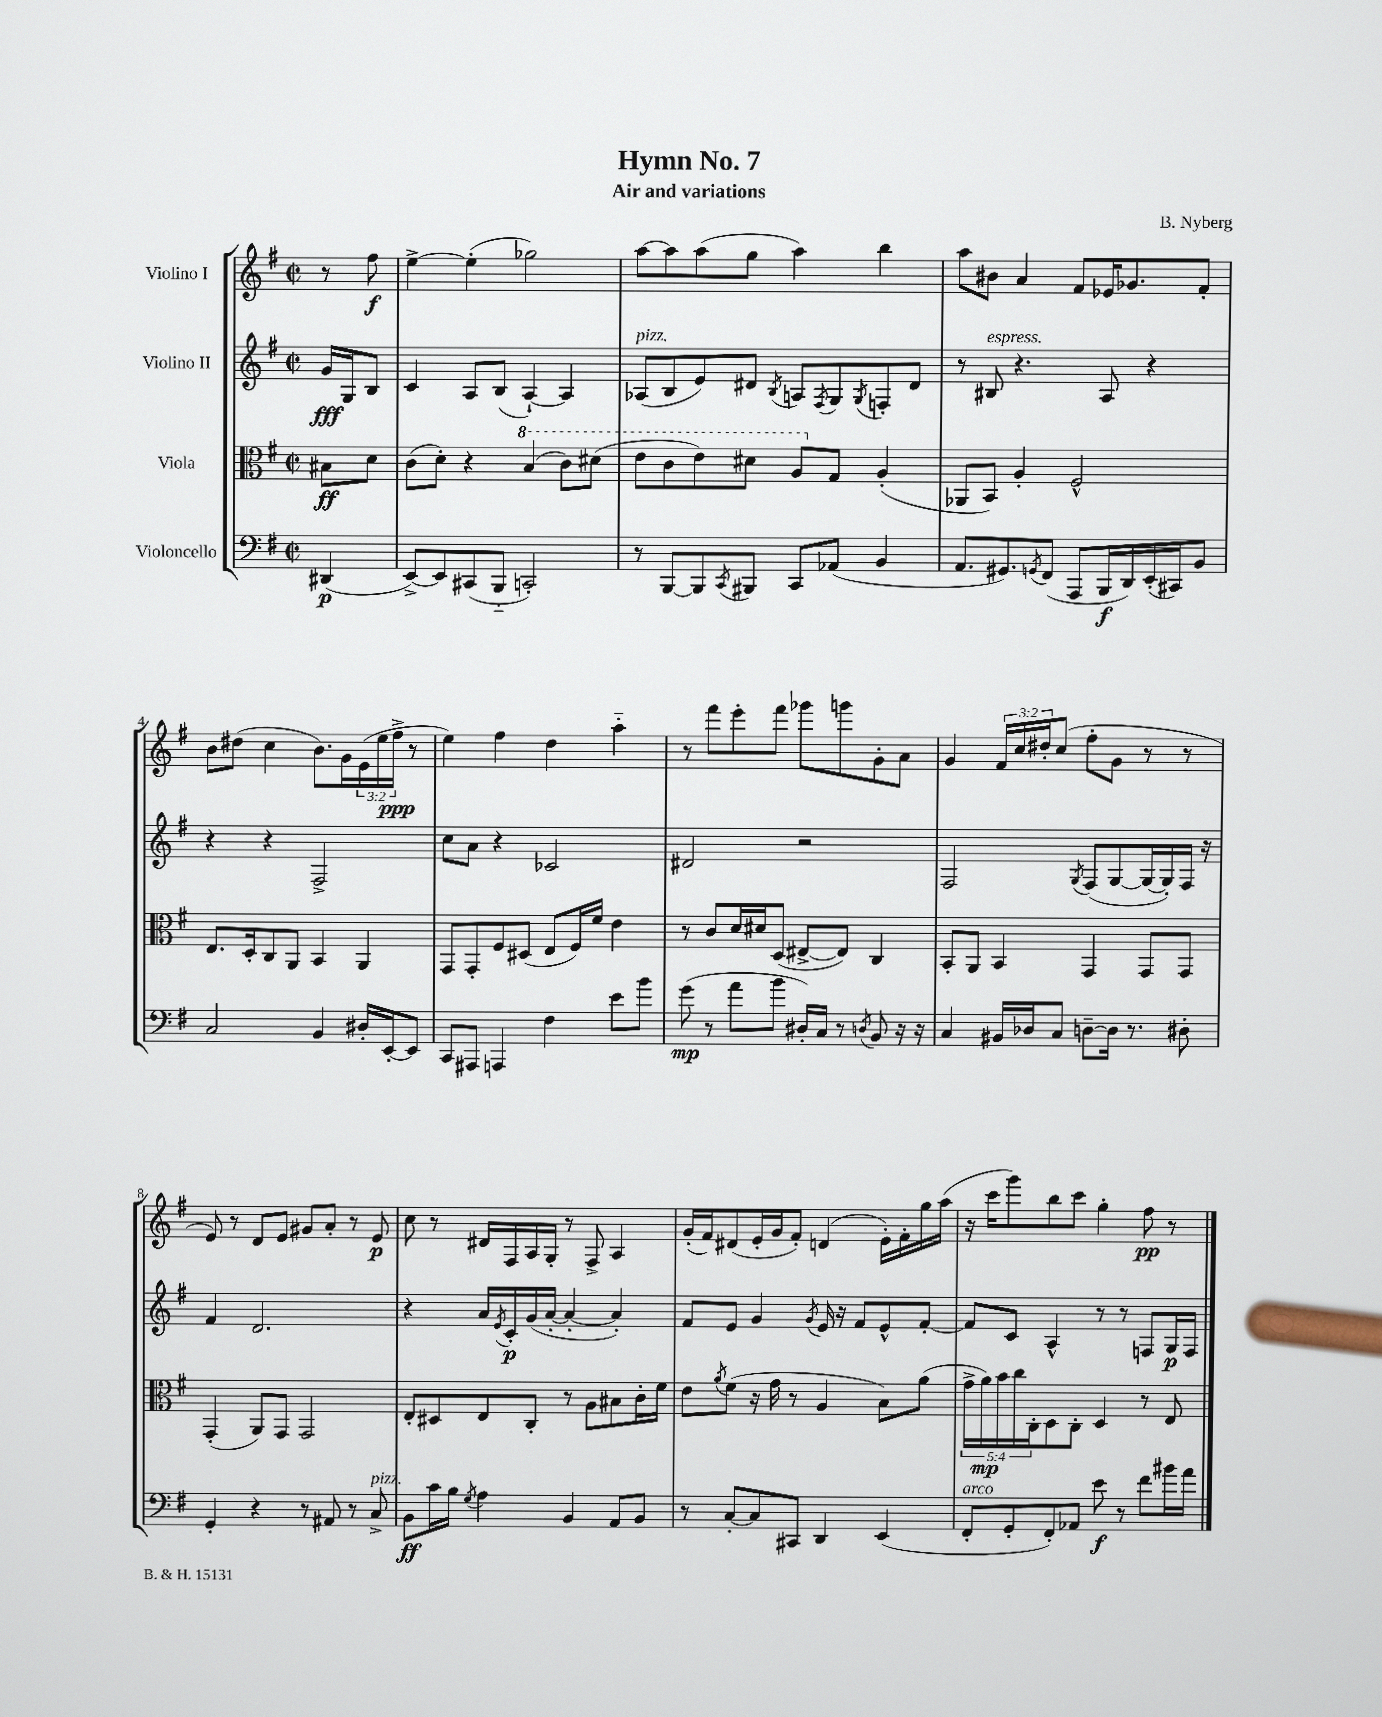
\header { title = "Hymn No. 7" composer = "B. Nyberg" subtitle = "Air and variations" }
<<
\new StaffGroup <<
\new Staff = "s0" \with { instrumentName = "Violino I" } {
    \clef treble \key g \major \defaultTimeSignature \time 2/2 \override Staff.TupletNumber.text = #tuplet-number::calc-fraction-text \partial 4
    r8 fis''8\f |
    e''4~-> e''4-.( ges''2) |
    a''8~ a''8 a''8( g''8 a''4) b''4 |
    a''8 bis'8 a'4 fis'8 ees'16 ges'8. fis'8-. |
    b'8 dis''8( c''4 b'8.) g'16 \tuplet 3/2 { e'16( e''16 fis''16->\ppp } r8 |
    e''4) fis''4 d''4 a''4-_ |
    r8 fis'''8 e'''8-. fis'''8 ges'''8 g'''8 g'8-. a'8 |
    g'4 \tuplet 3/2 { fis'16 c''16 dis''16-. } c''8( fis''8-. g'8 r8 r8 |
    e'8) r8 d'8 e'8 gis'8 a'8-. r8 e'8\p |
    c''8 r8 dis'16 fis16 a16 g16-. r8 fis8-> a4 |
    g'16-.( fis'16) dis'8( e'16-. g'16 fis'8-.) d'4( e'16-.) fis'16-. g''16 a''16( |
    r16 c'''16 g'''8) b''8 c'''8 g''4-. fis''8\pp r8 \bar "|." |
}
\new Staff = "s1" \with { instrumentName = "Violino II" } {
    \clef treble \key g \major \defaultTimeSignature \time 2/2 \partial 4
    g'16\fff g16 b8 |
    c'4 a8 b8( a4~-!) a4 |
    aes8^\markup { \italic "pizz." }( b8 e'8) dis'8 \acciaccatura { b8 } a8 \acciaccatura { fis8 } g8 \acciaccatura { g8 } f8-. dis'8 |
    r8 bis8^\markup { \italic "espress." } r4. a8 r4 |
    r4 r4 fis2-> |
    c''8 a'8 r4 ces'2 |
    dis'2 r2 |
    fis2 \acciaccatura { g8 } fis8( g8~ g16~ g16-.) fis16 r16 |
    fis'4 d'2. |
    r4 a'16 \acciaccatura { e'8 } c'16-.\p g'16( a'16~-. a'4~-. a'4-.) |
    fis'8 e'8 g'4 \acciaccatura { g'8 } e'16 r16 fis'8 e'8-^ fis'8~-. |
    fis'8 c'8 a4-^ r8 r8 f8 g16\p f16 \bar "|." |
}
\new Staff = "s2" \with { instrumentName = "Viola" } {
    \clef alto \key g \major \defaultTimeSignature \time 2/2 \override Staff.TupletNumber.text = #tuplet-number::calc-fraction-text \partial 4
    bis8\ff d'8 |
    c'8( d'8-.) r4 \ottava #1 b'4( c''8) dis''8( |
    e''8 c''8 e''8) dis''8 a'8 \ottava #0 g8 a4-.( |
    aes,8 b,8) a4-. fis2-^ |
    e8. d16-. c8 a,8 b,4 a,4 |
    g,8 g,8-. fis8 dis8( e8 fis16) fis'16 e'4 |
    r8 c'8 d'16 dis'16 d8( eis8~-> eis8) c4 |
    b,8-. a,8 b,4 g,4 g,8 g,8 |
    g,4-.( a,8) g,8 g,2 |
    e8-. dis8 e8 c8-. r8 a8 bis8 c'16-. fis'16 |
    e'8 \acciaccatura { a'8 } fis'8( r16 g'16 r8 a4 b8) a'8( |
    \tuplet 5/4 { g'16-> a'16\mp) b'16 c''16 c16-. } d8 c8-. d4 r8 e8 \bar "|." |
}
\new Staff = "s3" \with { instrumentName = "Violoncello" } {
    \clef bass \key g \major \defaultTimeSignature \time 2/2 \partial 4
    dis,4\p( |
    e,8~->) e,8 cis,8( b,,8-_ c,2-.) |
    r8 b,,8~ b,,8 \acciaccatura { c,8 } bis,,8 c,8 aes,8( b,4 |
    a,8. gis,8.) \acciaccatura { g,8 } fis,8( a,,8 b,,16\f d,16) e,16-.( cis,16) b,8 |
    c2 b,4 dis16-. e,16~-. e,8 |
    c,8 ais,,8 a,,4 fis4 e'8 b'8 |
    g'8\mp( r8 a'8 b'8 dis16-.) c16 r8 \acciaccatura { d8 } b,8 r16 r16 |
    c4 bis,16 des16 c8 d8~-- d16 r8. dis8-. |
    g,4-. r4 r8 ais,8 r8 c8->^\markup { \italic "pizz." } |
    b,8\ff c'16 b16 \acciaccatura { g8 } a4 b,4 a,8 b,8 |
    r8 c8~-. c8 cis,8 d,4 e,4( |
    fis,8-.^\markup { \italic "arco" } g,8-. fis,8-.) aes,8 e'8\f r8 fis'8 bis'16 a'16 \bar "|." |
}
>>
>>
